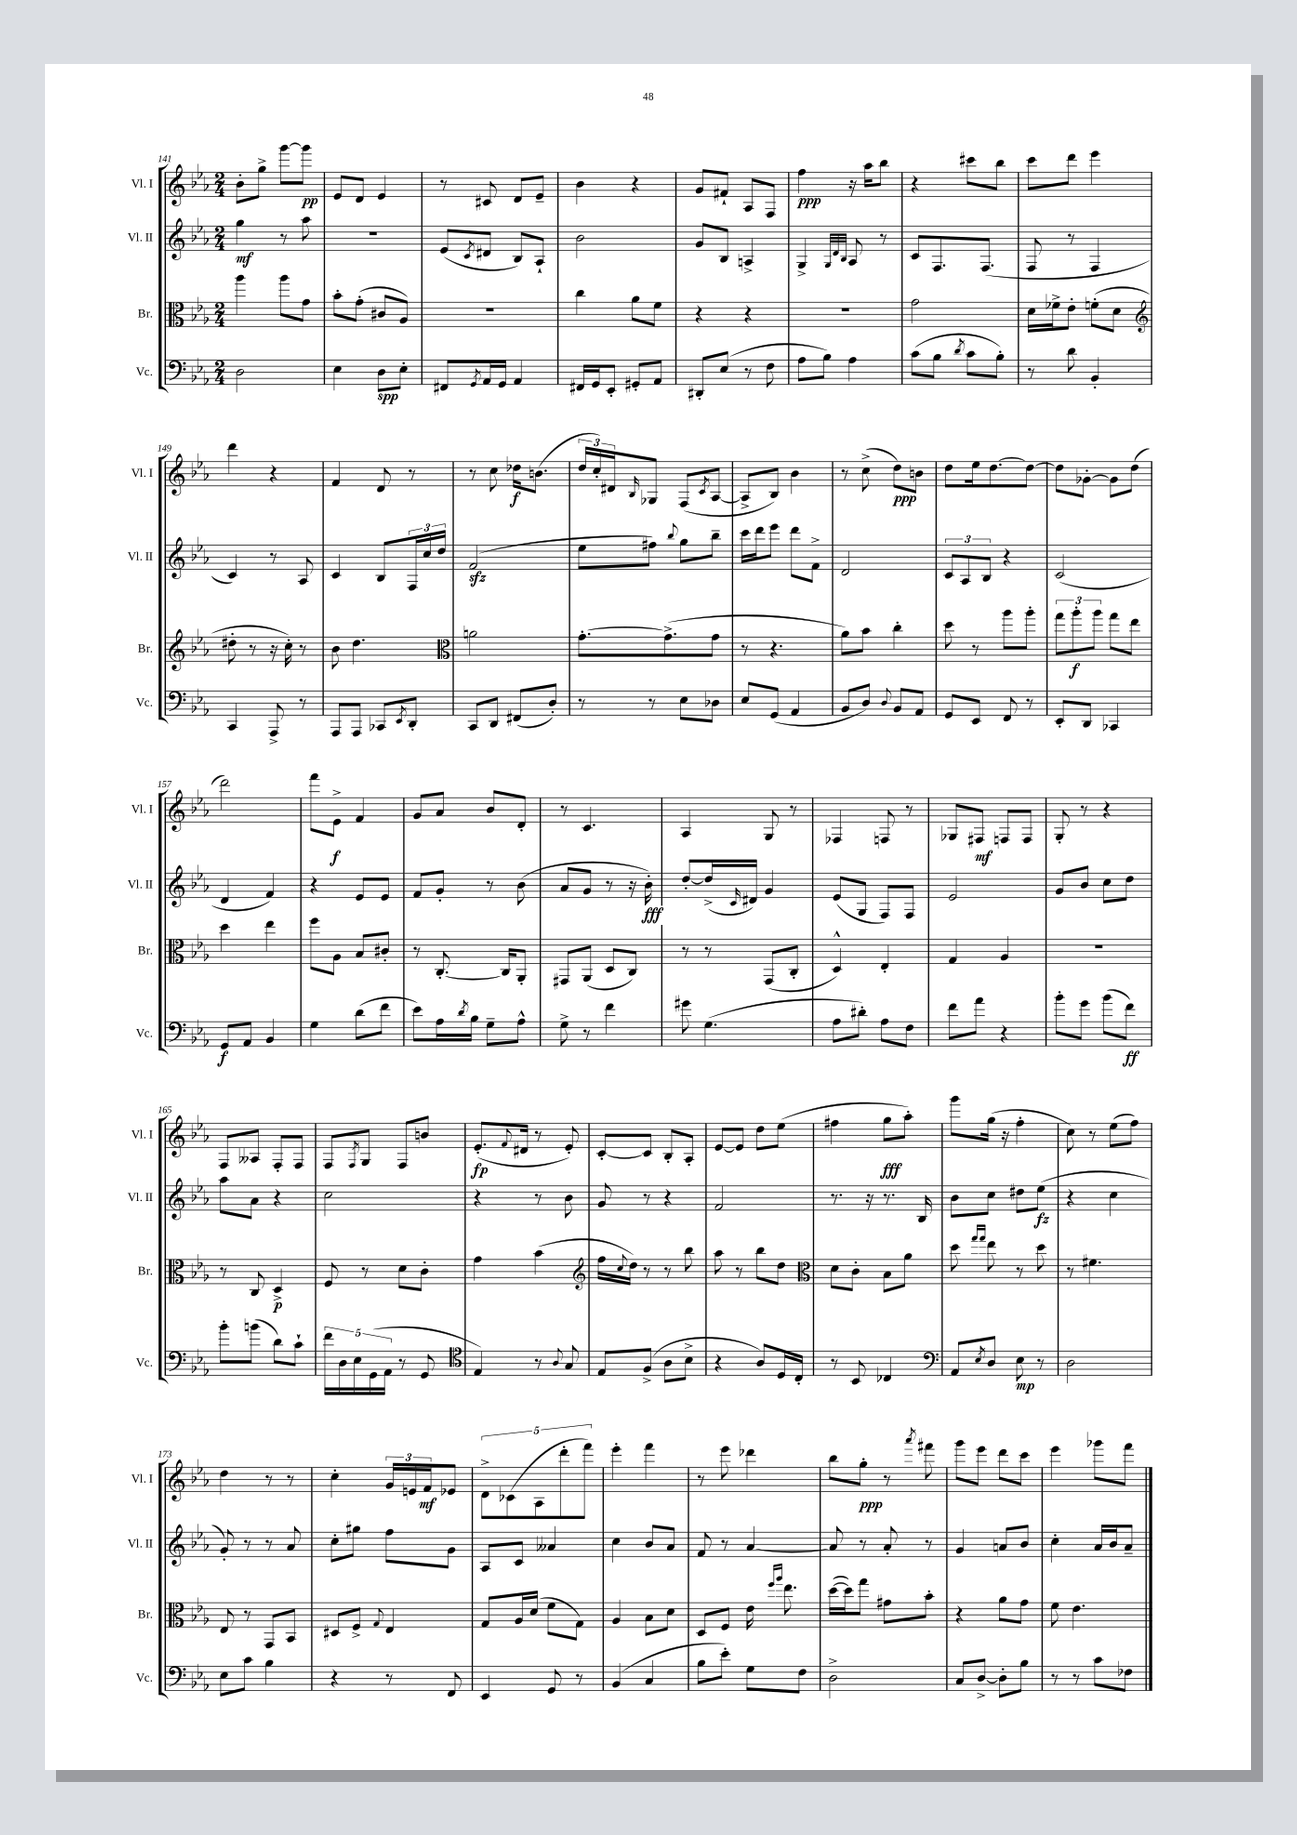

**kern	**kern	**kern	**kern
*staff4	*staff3	*staff2	*staff1
*clefF4	*clefC3	*clefG2	*clefG2
*k[b-e-a-]	*k[b-e-a-]	*k[b-e-a-]	*k[b-e-a-]
*M2/4	*M2/4	*M2/4	*M2/4
2D	4aa-	4gg	8b-'
.	.	.	8gg^
.	8aa-	8r	[8ggg
.	8g	8aa-	8ggg]
=	=	=	=
4E-	8b-'	2r	8e-
.	(8g'	.	8d
8D	8c#	.	4e-
8E-'	8A-)	.	.
=	=	=	=
8FF#	2r	(8e-	8r
8qGG	.	8qc	.
16AA-	.	8d#	8c#
16GG	.	.	.
4AA-	.	8B-)	8d
.	.	8A-`	8e-~
=	=	=	=
16FF#	4cc	2b-	4b-
16GG	.	.	.
8EE-'	.	.	.
8GG#'	8a-	.	4r
8AA-	8f	.	.
=	=	=	=
8DD#'	4r	8g	8g
(8E-	.	8B-	8f#`
8r	4r	4A^	8A-
8F	.	.	8F
=	=	=	=
8A-	2r	4G^	4ff
8B-)	.	.	.
.	.	32qqG	.
.	.	32qqd	.
.	.	32qqB-	.
4A-	.	8A-	16r
.	.	.	16aa-
.	.	8r	8bb-
=	=	=	=
(8c	2g	8c	4r
8B-	.	8.F	.
8qd	.	.	.
8c	.	.	8ccc#
.	.	(8.F	.
8B-')	.	.	8bb-
=	=	=	=
8r	16d	8F	8ccc
.	16f-^	.	.
8d	8e-'	8r	8ddd
4BB-'	(8f'	4F	4eee-
.	8d	.	.
=	=	=	=
*	*clefG2	*	*
4CC	8dd#'	4c)	4ddd
.	8r	.	.
8AAA-^	16r	8r	4r
.	16cc')	.	.
8r	8r	8A-	.
=	=	=	=
8AAA-	8b-	4c	4f
8AAA-	4.dd	.	.
8CC-	.	8B-	8d
8qEE-	.	.	.
8DD'	.	24F	8r
.	.	24cc	.
.	.	24dd	.
=	=	=	=
*	*clefC3	*	*
8CC	2a	(2f	8r
8DD	.	.	8cc
(8FF#	.	.	16dd-
.	.	.	(8.b
8D')	.	.	.
=	=	=	=
8r	[8.g'	8ee-	24dd
.	.	.	24cc')
.	.	.	24d#
.	.	.	16qqB-
8r	.	8ff#)	8G-
.	(8.g^]	.	.
.	.	8qqbb-	.
8E-	.	8gg	(8F
.	.	.	8qc
8D-	8g	8bb-~	[8A-
=	=	=	=
8E-	8r	16ccc	8A-^]
.	.	16ddd	.
(8GG	4.r	8eee-	8B-)
4AA-	.	8ddd	4b-
.	.	8f^	.
=	=	=	=
8BB-	8a-)	2d	8r
8D)	8b-	.	(8cc^
8qqD	.	.	.
8BB-	4cc'	.	8dd)
8AA-	.	.	8b
=	=	=	=
8GG	8dd	12c	8dd
.	.	12A-	.
8EE-	8r	.	16ee-
.	.	12B-	.
.	.	.	[8.dd
8FF	8aa-	4r	.
8r	8aa-'	.	8dd_
=	=	=	=
8EE-'	12gg	(2c	8dd]
.	12aa-'	.	.
8DD	.	.	[8g-'
.	12aa-	.	.
4CC-	8gg	.	8g-]
.	8ee-	.	(8dd
=	=	=	=
8GG	4dd	4d	2ddd)
8AA-	.	.	.
4BB-	4ee-	4f)	.
=	=	=	=
4G	8ff	4r	8fff
.	8A-	.	8e-^
(8d	8B-	8e-	4f
8f	8c#'	8e-	.
=	=	=	=
8e-)	8r	8f	8g
16A-	[8.C'	8g'	8a-
8qd	.	.	.
16B-	.	.	.
8G~	.	8r	8b-
.	16C]	.	.
8A-^^	8AA-'	(8b-	8d'
=	=	=	=
8G^	8GG#	8a-	8r
8r	(8AA-	8g	4.c
4f	8D	8r	.
.	8C)	16r	.
.	.	16b-')	.
=	=	=	=
8g#	8r	[8dd'	4A-
(4.G	8r	(16dd^]	.
.	.	16qqc	.
.	.	16d#)	.
.	(8GG	4g	8G
.	8C'	.	8r
=	=	=	=
8A-	4D^^)	(8e-	4F-
8d#')	.	8G	.
8A-	4E-'	8F)	8F
8F	.	8F	8r
=	=	=	=
8f	4G	2e-	8G-
8a-	.	.	8F#
4r	4A-	.	8F
.	.	.	8F
=	=	=	=
8b-'	2r	8g	8G'
8g	.	8b-	8r
(8b-	.	8cc	4r
8f)	.	8dd	.
=	=	=	=
8b-'	8r	8aa-	8F
(8b	8C	8a-	8A--
8d)	4D^	4r	8F'
8c`	.	.	8F
=	=	=	=
20f	8F	2cc	8F
20D	.	.	.
20E-	.	.	.
.	.	.	8qF
.	8r	.	8G
(20GG	.	.	.
20AA-	.	.	.
8r	8d	.	8F
8GG	8c'	.	8b
=	=	=	=
*clefC4	*	*	*
4E-)	4g	4r	(8.e-'
.	.	.	8qqf
.	.	.	16d#
8r	(4b-	8r	8r
8qqA-	.	.	.
8G	.	8b-	8e-')
=	=	=	=
*	*clefG2	*	*
8E-	16ff	8g	[8c'
.	8qqcc	.	.
.	16dd)	.	.
(8F^	8r	8r	8c]
8A-	8r	4r	8B-'
8B-^	8bb-	.	8A-'
=	=	=	=
4r	8aa-	2f	[8e-
.	8r	.	8e-]
8A-)	8bb-	.	8dd
16D	8dd	.	(8ee-
16C'	.	.	.
=	=	=	=
*	*clefC3	*	*
8r	8d	8.r	4ff#
8BB-	8c'	.	.
.	.	16r	.
4C-	8B-	8.r	8gg
.	8a-	.	8aa-')
.	.	16B-	.
=	=	=	=
*clefF4	*	*	*
8AA-	8dd	8b-	8ggg
.	16qqgg	.	.
8qE-	16qqgg	.	.
8D	8ee-	8cc	(16gg
.	.	.	16r
8E-	8r	8dd#	4ff'
8r	8dd	(8ee-	.
=	=	=	=
2D	8r	4r	8cc)
.	4.f#	.	8r
.	.	4cc	(8ee-
.	.	.	8ff)
=	=	=	=
8E-	8E-	8g')	4dd
8c	8r	8r	.
4B-	8GG	8r	8r
.	8BB-	8a-	8r
=	=	=	=
4r	8D#	8cc'	4cc'
.	8F^	8gg#	.
.	8qqG	.	.
8r	4E-	8ff	24g
.	.	.	24e
.	.	.	24f
8FF	.	8g	8e-
=	=	=	=
4EE-	8G	8A-	10d^
.	.	.	(10c-
.	16A-	8c	.
.	(16d	.	.
.	.	.	10A-
8GG	8f	4a--	.
.	.	.	10ddd'
8r	8G)	.	.
.	.	.	10fff)
=	=	=	=
(4BB-	4A-	4cc	4eee-'
4C	8B-	8b-	4fff
.	8d	8a-	.
=	=	=	=
8B-	8D	8f	8r
8e-')	8F	8r	8eee-
8G	16e-	[4a-	4ddd-
.	16qqff	.	.
.	16qqaa-	.	.
.	8.ee-	.	.
8F	.	.	.
=	=	=	=
2D^	([16dd	8a-]	8bb-
.	16dd])	.	.
.	8gg	8r	8gg'
.	8g#	8a-'	8r
.	.	.	8qaaa-
.	8b-'	8r	8fff#
=	=	=	=
8C	4r	4g	8ggg
[8D^	.	.	8eee-
8D']	8a-	8a	8ddd
8B-	8g	8b-	8ccc
=	=	=	=
8r	8f	4cc'	4eee-
8r	4.e-	.	.
8c	.	16a-	8ggg-
.	.	16b-	.
8F-	.	8a-~	8fff
==	==	==	==
*-	*-	*-	*-
